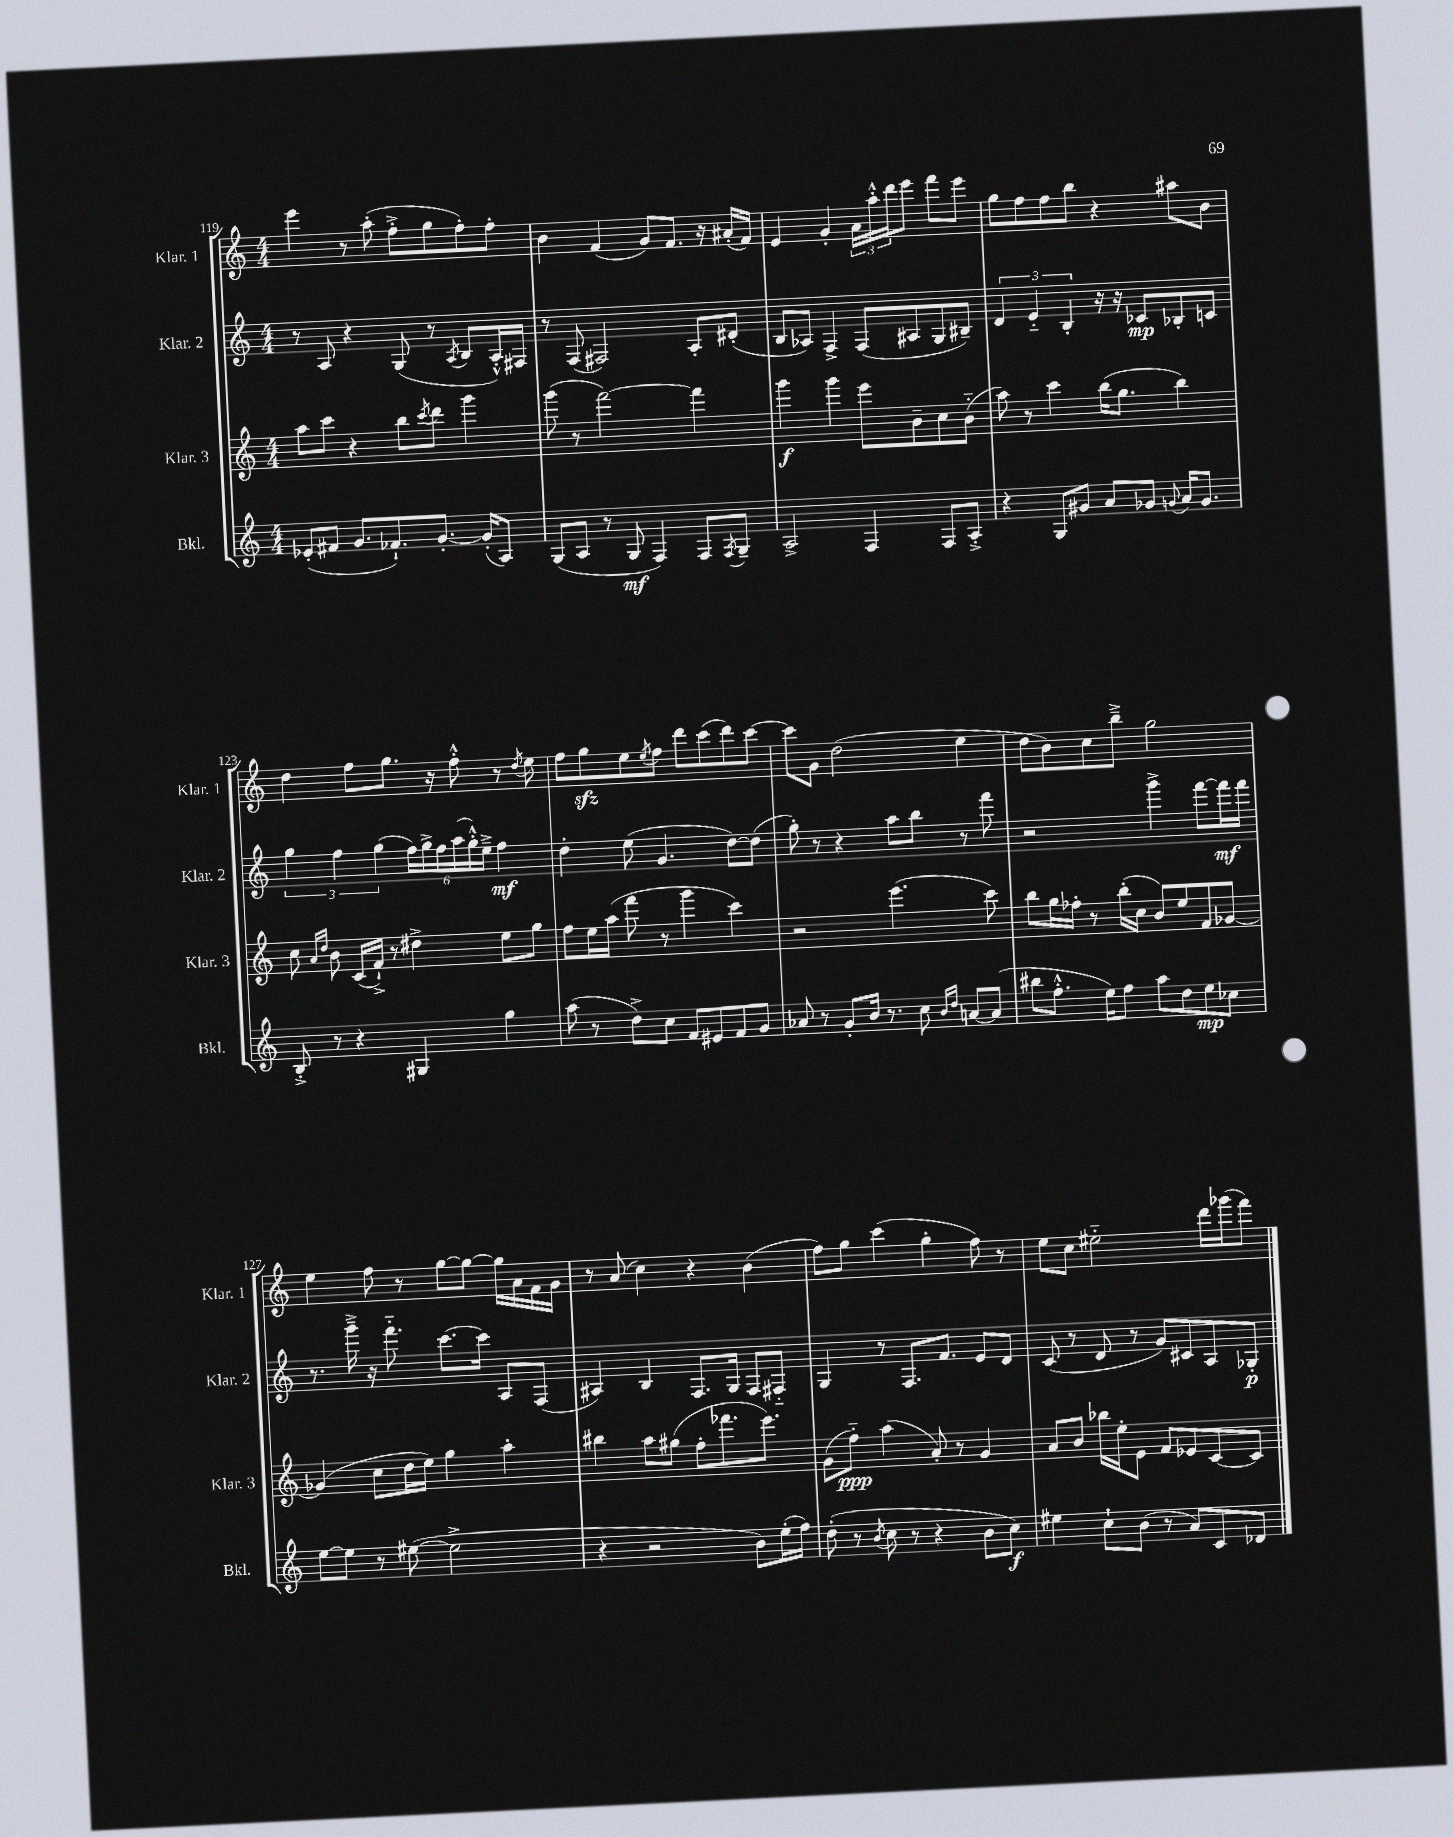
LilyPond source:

<<
\new StaffGroup <<
\new Staff = "s0" \with { instrumentName = "Klar. 1" shortInstrumentName = "Klar. 1" } {
    \clef treble \key c \major \numericTimeSignature \time 4/4
    e'''4 r8 a''8-.( f''8-.-> g''8 f''8-.) f''8-. |
    b'4 f'4( g'8) f'8. r16 ais'16-.( f'16) |
    e'4 g'4-. \tuplet 3/2 { a'16 a''16-.-^ d'''16 } e'''8 f'''8 e'''8 |
    g''8 f''8 f''8 b''8 r4 ais''8 b'8 |
    d''4 f''8 g''8. r16 f''8-.-^ r8 \acciaccatura { d''8 } e''8 |
    f''8 g''8\sfz e''8 \acciaccatura { e''8 } f''8 d'''8 c'''8( d'''8) c'''8~ |
    c'''8 g'8 d''2( e''4 |
    d''8 b'8) c''8 b''8---> g''2 |
    e''4 f''8 r8 g''8~ g''8~ g''16 a'16 f'16 g'16 |
    r8 a'8( c''4) r4 b'4( |
    f''8) g''8 c'''4( g''4-. f''8) r8 |
    e''8 c''8 eis''2-_ d'''16 ges'''16( f'''8) \bar "|." |
}
\new Staff = "s1" \with { instrumentName = "Klar. 2" shortInstrumentName = "Klar. 2" } {
    \clef treble \key c \major \numericTimeSignature \time 4/4
    r8 a8 r4 g8( r8 \acciaccatura { a8 } b8 a16-.-^) fis16 |
    r8 f8( fis2) a8-. dis'8-.( |
    b8 aes8) f4-> f8( ais8 g8 bis8--) |
    \tuplet 3/2 { d'4 e'4-_ b4-. } r16 r16 ces'8\mp bes8-. c'8 |
    \tuplet 3/2 { g''4 f''4 g''4( } \tuplet 6/4 { f''16) g''16-> f''16 a''16( g''16-.-^) e''16---> } f''4\mf |
    d''4-. e''8( g'4. d''8~) d''8( |
    g''8-.) r8 r4 a''8 b''8 r8 f'''8 |
    r2 g'''4-> f'''8~ f'''16\mf f'''16 |
    r8. g'''16---> r16 f'''8.-_ c'''8.~ c'''16 a8 f8( |
    ais4) b4 f8. g16 f8 fis8-_ |
    g4 r8 f8. f'8. e'8 d'8 |
    c'8( r8 d'8 r8 g'8) cis'8 a8 ges8-.\p \bar "|." |
}
\new Staff = "s2" \with { instrumentName = "Klar. 3" shortInstrumentName = "Klar. 3" } {
    \clef treble \key c \major \numericTimeSignature \time 4/4
    a''8 c'''8 r4 b''8 \acciaccatura { c'''8 } d'''8 g'''4 |
    g'''8( r8 f'''2~) f'''4 |
    g'''4\f g'''4 e'''8 b'8-- c''8 b'8-_( |
    a''8) r8 c'''4 b''16( g''8. b''4) |
    c''8 \grace { a'16 d''16 } b'8 c'16( f'16-!->) r8 dis''4-> e''8 g''8 |
    f''8 e''16 a''16( f'''8 r8 g'''4 c'''4) |
    r2 e'''4.( c'''8) |
    b''8 g''16 fes''16-. r8 b''16-.( c''16 b'8) e''8 f'8 ges'8~ |
    ges'4( c''8 d''16 e''16) g''4 a''4-. |
    bis''4 a''8 gis''8( f''8-. fes'''8. e'''8.) |
    g'8( f''8-_\ppp) a''4( a'8-.) r8 g'4 |
    a'8 b'8 bes''16 e''16-. e'8 f'8 ees'8 c'8~ c'8 \bar "|." |
}
\new Staff = "s3" \with { instrumentName = "Bkl." shortInstrumentName = "Bkl." } {
    \clef treble \key c \major \numericTimeSignature \time 4/4
    ees'8-.( fis'8 g'8. fes'8.-!) g'8.~-. g'16-.( a8) |
    g8( a8 r8 g8\mf f4) f8 \acciaccatura { f8 } g8-- |
    a2-> f4 f8 a8-.-> |
    r4 g8 gis'8 a'8 ges'8 \appoggiatura { g'8 } a'16 g'8. |
    b8-.-> r8 r4 gis4 g''4 |
    a''8( r8 d''8->) c''8 f'8 eis'8 f'8 g'8 |
    aes'8 r8 g'8-. b'16 r8. c''8 \grace { b'16 d''16 } a'8~ a'8( |
    bis''8 f''8.-.-^ e''16) f''8 a''8 d''8 e''8\mp ces''8 |
    e''8~ e''8 r8 eis''8~( eis''2-> |
    r4 r2 b'8) e''16-.( f''16) |
    d''8-.( r8 \acciaccatura { b'8 } c''8 r8 r4 b'8 c''8\f) |
    eis''4 c''8-! b'8( r8 a'8) c'8 des'8 \bar "|." |
}
>>
>>
\layout { \context { \Score currentBarNumber = #119 } }
